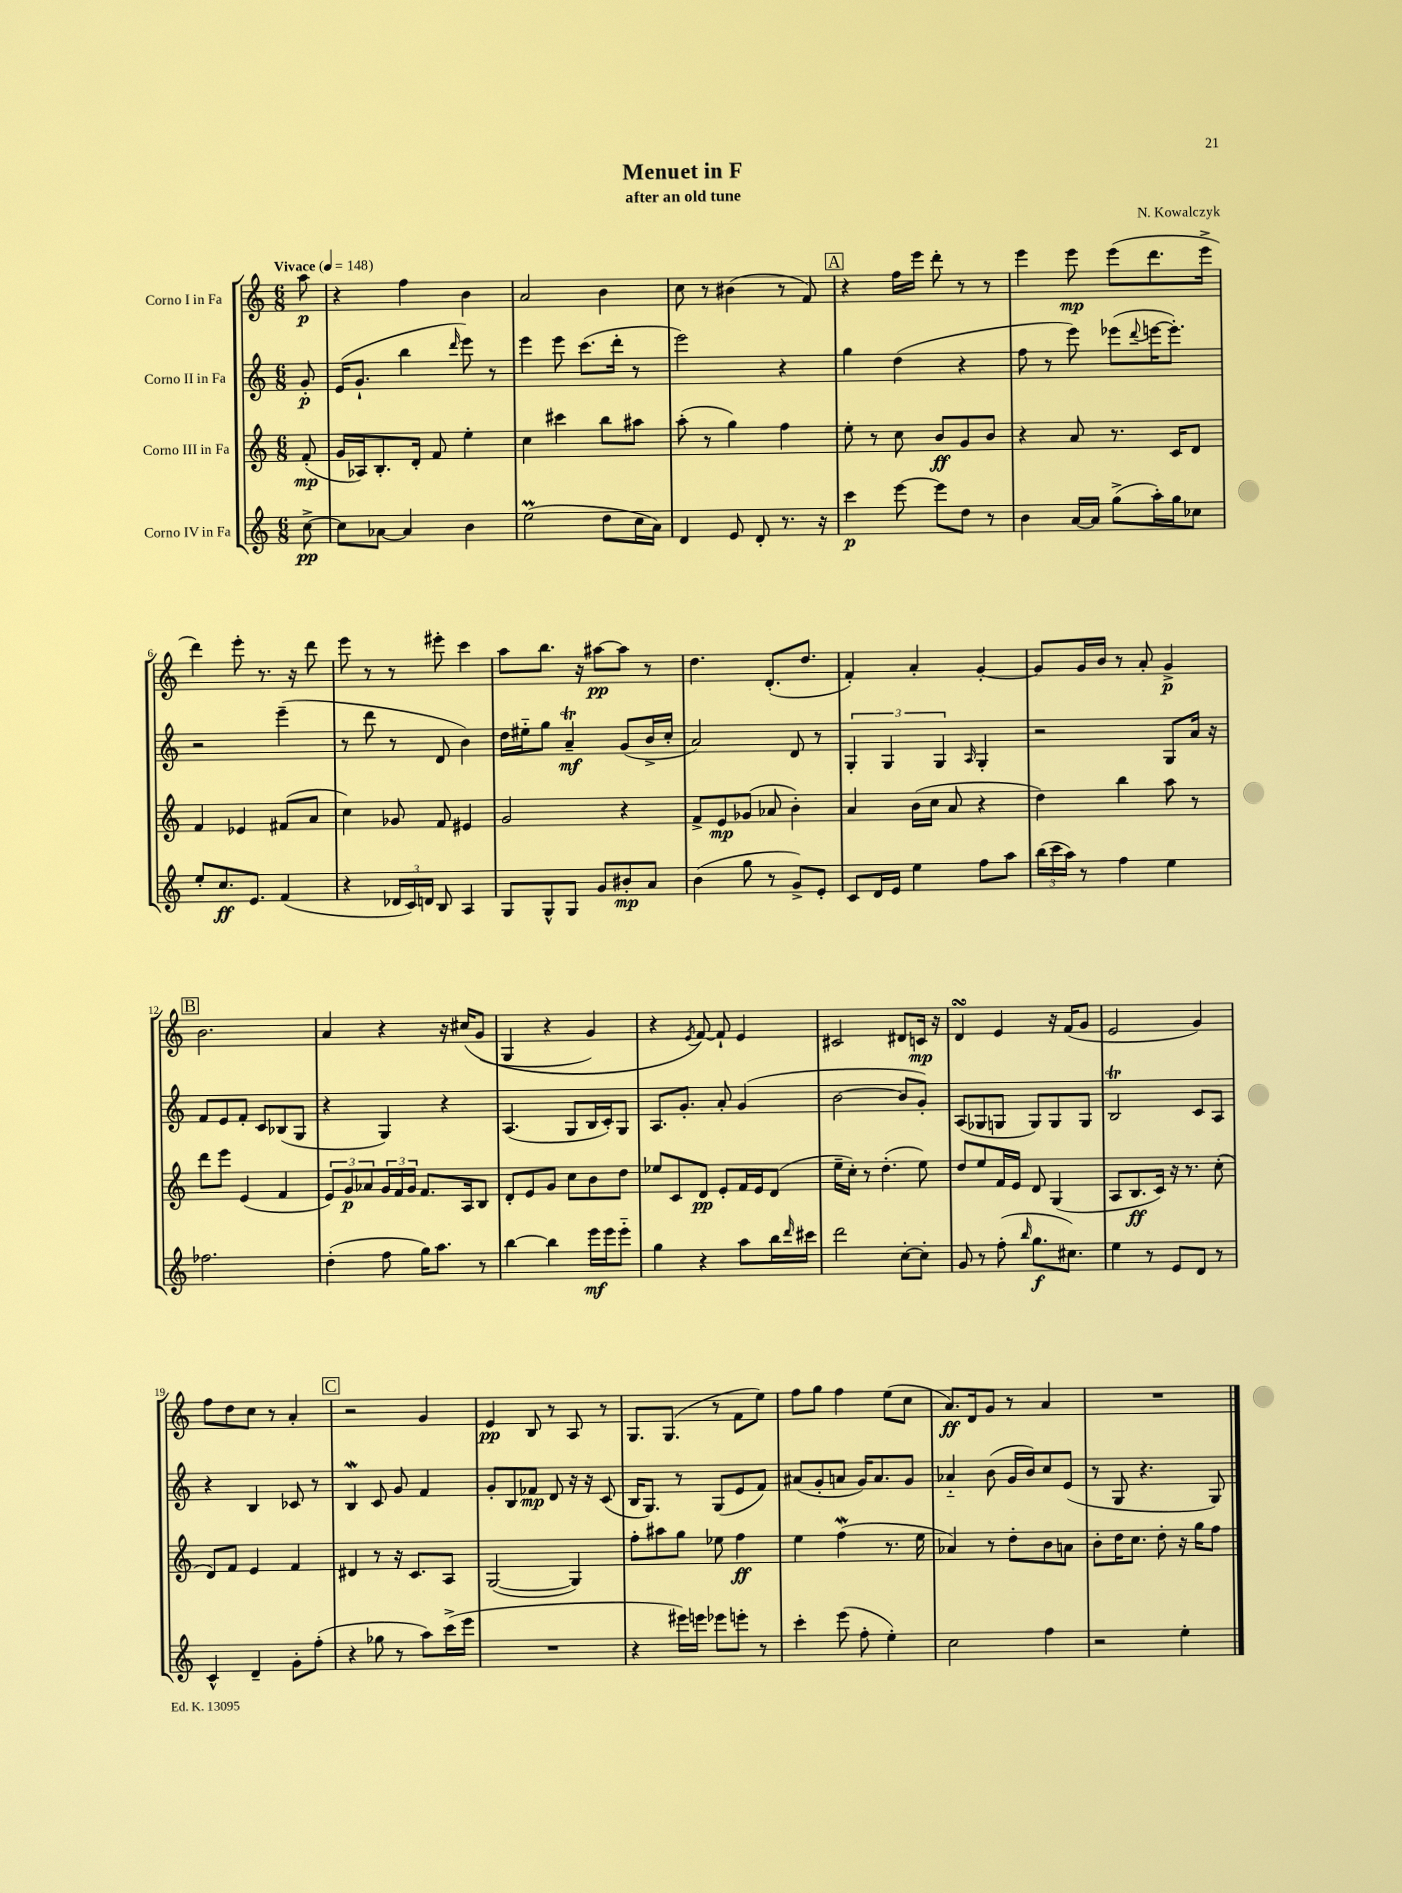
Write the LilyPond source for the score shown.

\header { title = "Menuet in F" composer = "N. Kowalczyk" subtitle = "after an old tune" }
<<
\new StaffGroup <<
\new Staff = "s0" \with { instrumentName = "Corno I in Fa" } {
    \clef treble \key c \major \numericTimeSignature \time 6/8 \partial 8 \tempo "Vivace" 4 = 148
    a''8\p |
    r4 f''4 b'4 |
    a'2 b'4 |
    c''8 r8 bis'4( r8 f'8) |
    \mark \markup { \box "A" } r4 f''16 e'''16 d'''8-. r8 r8 |
    e'''4 e'''8\mp e'''8( d'''8. e'''16-> |
    d'''4) e'''8-. r8. r16 d'''8 |
    e'''8 r8 r8 eis'''8-. c'''4 |
    a''8 b''8. r16 ais''8~\pp ais''8 r8 |
    d''4. d'8.-.( d''8. |
    f'4-.) a'4-. g'4~-. |
    g'8 g'16 b'16 r8 a'8-. g'4->\p |
    \mark \markup { \box "B" } b'2. |
    a'4 r4 r16 cis''16\( g'8( |
    g4 r4 g'4) |
    r4 \acciaccatura { e'8 } f'8~\) f'8-! e'4 |
    cis'2 dis'8 c'16\mp r16 |
    d'4\turn e'4 r16 f'16( g'8 |
    e'2 g'4) |
    f''8 d''8 c''8 r8 a'4-. |
    \mark \markup { \box "C" } r2 g'4 |
    e'4\pp b8 r8 a8 r8 |
    g8. g8.( r8 f'8 e''8) |
    f''8 g''8 f''4 e''8( c''8 |
    a'8.\ff) d'16 g'8 r8 a'4 |
    R2. \bar "|." |
}
\new Staff = "s1" \with { instrumentName = "Corno II in Fa" } {
    \clef treble \key c \major \numericTimeSignature \time 6/8 \partial 8
    g'8-.\p |
    e'16( g'8.-! b''4 \grace { d'''16 } e'''8) r8 |
    e'''4 e'''8 c'''8.( d'''16-. r8 |
    e'''2) r4 |
    \mark \markup { \box "A" } g''4 d''4( r4 |
    f''8 r8 e'''8) ees'''8( \appoggiatura { d'''8 } e'''16~ e'''8.-.) |
    r2 e'''4--( |
    r8 d'''8 r8 d'8 b'4) |
    d''16 eis''16-_ g''8 a'4--\trill\mf g'8( b'16-> c''16-. |
    a'2) d'8 r8 |
    \tuplet 3/2 { g4-. g4 g4 } \grace { a16 } g4-. |
    r2 g8 a'16 r16 |
    \mark \markup { \box "B" } f'8 e'8 f'8-. c'8 bes8( g8 |
    r4 g4) r4 |
    a4.( g8 b16 c'16-.) g8 |
    a8. g'8.-. a'8-. g'4( |
    b'2~ b'8 g'8-.) |
    a8( ges8 g8 g8) g8 g8 |
    b2\trill c'8 a8 |
    r4 b4 ces'8 r8 |
    \mark \markup { \box "C" } b4\mordent c'8 g'8 f'4 |
    g'8-. b8 fes'8\mp d'8 r16 r16 c'8( |
    b16 g8.) r8 g8( e'8 f'8) |
    ais'8( g'8-. a'8 g'16) a'8. g'8 |
    aes'4-_ b'8( g'16 b'16) c''8 e'8( |
    r8 g8 r4. g8) \bar "|." |
}
\new Staff = "s2" \with { instrumentName = "Corno III in Fa" } {
    \clef treble \key c \major \numericTimeSignature \time 6/8 \partial 8
    f'8-.\mp( |
    g'16 aes16) b8.-. d'16-. f'8 e''4-. |
    c''4 cis'''4 b''8 ais''8 |
    a''8-.( r8 g''4) f''4 |
    \mark \markup { \box "A" } e''8-. r8 c''8 b'8\ff g'8 b'8 |
    r4 a'8 r8. c'16 d'8 |
    f'4 ees'4 fis'8( a'8 |
    c''4) ges'8 f'8 eis'4 |
    g'2 r4 |
    f'8-> e'8\mp ges'8( aes'8 b'4-.) |
    a'4 b'16( c''16 a'8 r4 |
    d''4) b''4 a''8 r8 |
    \mark \markup { \box "B" } d'''8 e'''8 e'4( f'4 |
    \tuplet 3/2 { e'8) g'8\p aes'8 } \tuplet 3/2 { g'16 f'16 g'16 } f'8. a16 b8 |
    d'8-. e'8 g'8 c''8 b'8 d''8 |
    ees''8 c'8 d'8\pp e'8-. f'16 e'16 d'8( |
    e''16-- c''16-.) r8 d''4.-.( e''8) |
    d''8 e''8 f'16 e'16 d'8 g4( |
    a8 b8.\ff c'16) r16 r8. c''8-.( |
    d'8) f'8 e'4 f'4 |
    \mark \markup { \box "C" } dis'4 r8 r16 c'8. a8 |
    g2~( g4) |
    f''8-. ais''8 g''8 ees''8 f''4\ff |
    e''4 f''4\mordent( r8. e''16 |
    aes'4) r8 d''8-. b'8 a'8 |
    b'8-. d''16 c''8. d''8-. r16 g''16 f''8 \bar "|." |
}
\new Staff = "s3" \with { instrumentName = "Corno IV in Fa" } {
    \clef treble \key c \major \numericTimeSignature \time 6/8 \partial 8
    c''8~->\pp |
    c''8 aes'8~ aes'4 b'4 |
    e''2\prall( d''8 c''16 a'16) |
    d'4 e'8 d'8-. r8. r16 |
    \mark \markup { \box "A" } c'''4\p e'''8~ e'''8 d''8 r8 |
    b'4 a'16~ a'16 g''8->( a''16-.) g''16 ces''8 |
    e''8-. c''8.\ff e'8. f'4( |
    r4 \tuplet 3/2 { des'16 c'16) d'16 } b8 a4 |
    g8 g8-^ g8 g'8 bis'8-.\mp a'8 |
    b'4( g''8 r8 g'8->) e'8-. |
    c'8 d'16 e'16 e''4 f''8 a''8 |
    \tuplet 3/2 { b''16( c'''16 a''16) } r8 f''4 e''4 |
    \mark \markup { \box "B" } fes''2. |
    d''4-.( f''8 g''16) a''8. r8 |
    b''4~ b''4 e'''16\mf e'''16 e'''8-_ |
    g''4 r4 a''8 b''16 \grace { d'''16 } cis'''16 |
    d'''2 c''8~-. c''8-. |
    g'8 r8 f''8-.( \grace { b''16 } g''8.\f cis''8.) |
    e''4 r8 e'8 d'8 r8 |
    c'4-^ d'4-- g'8-. f''8-.( |
    \mark \markup { \box "C" } r4 ges''8 r8 a''8) c'''16->( e'''16 |
    R2. |
    r4 eis'''16) e'''16 ees'''8 e'''8-. r8 |
    c'''4-. e'''8( f''8-. e''4-.) |
    c''2 f''4 |
    r2 e''4-. \bar "|." |
}
>>
>>
